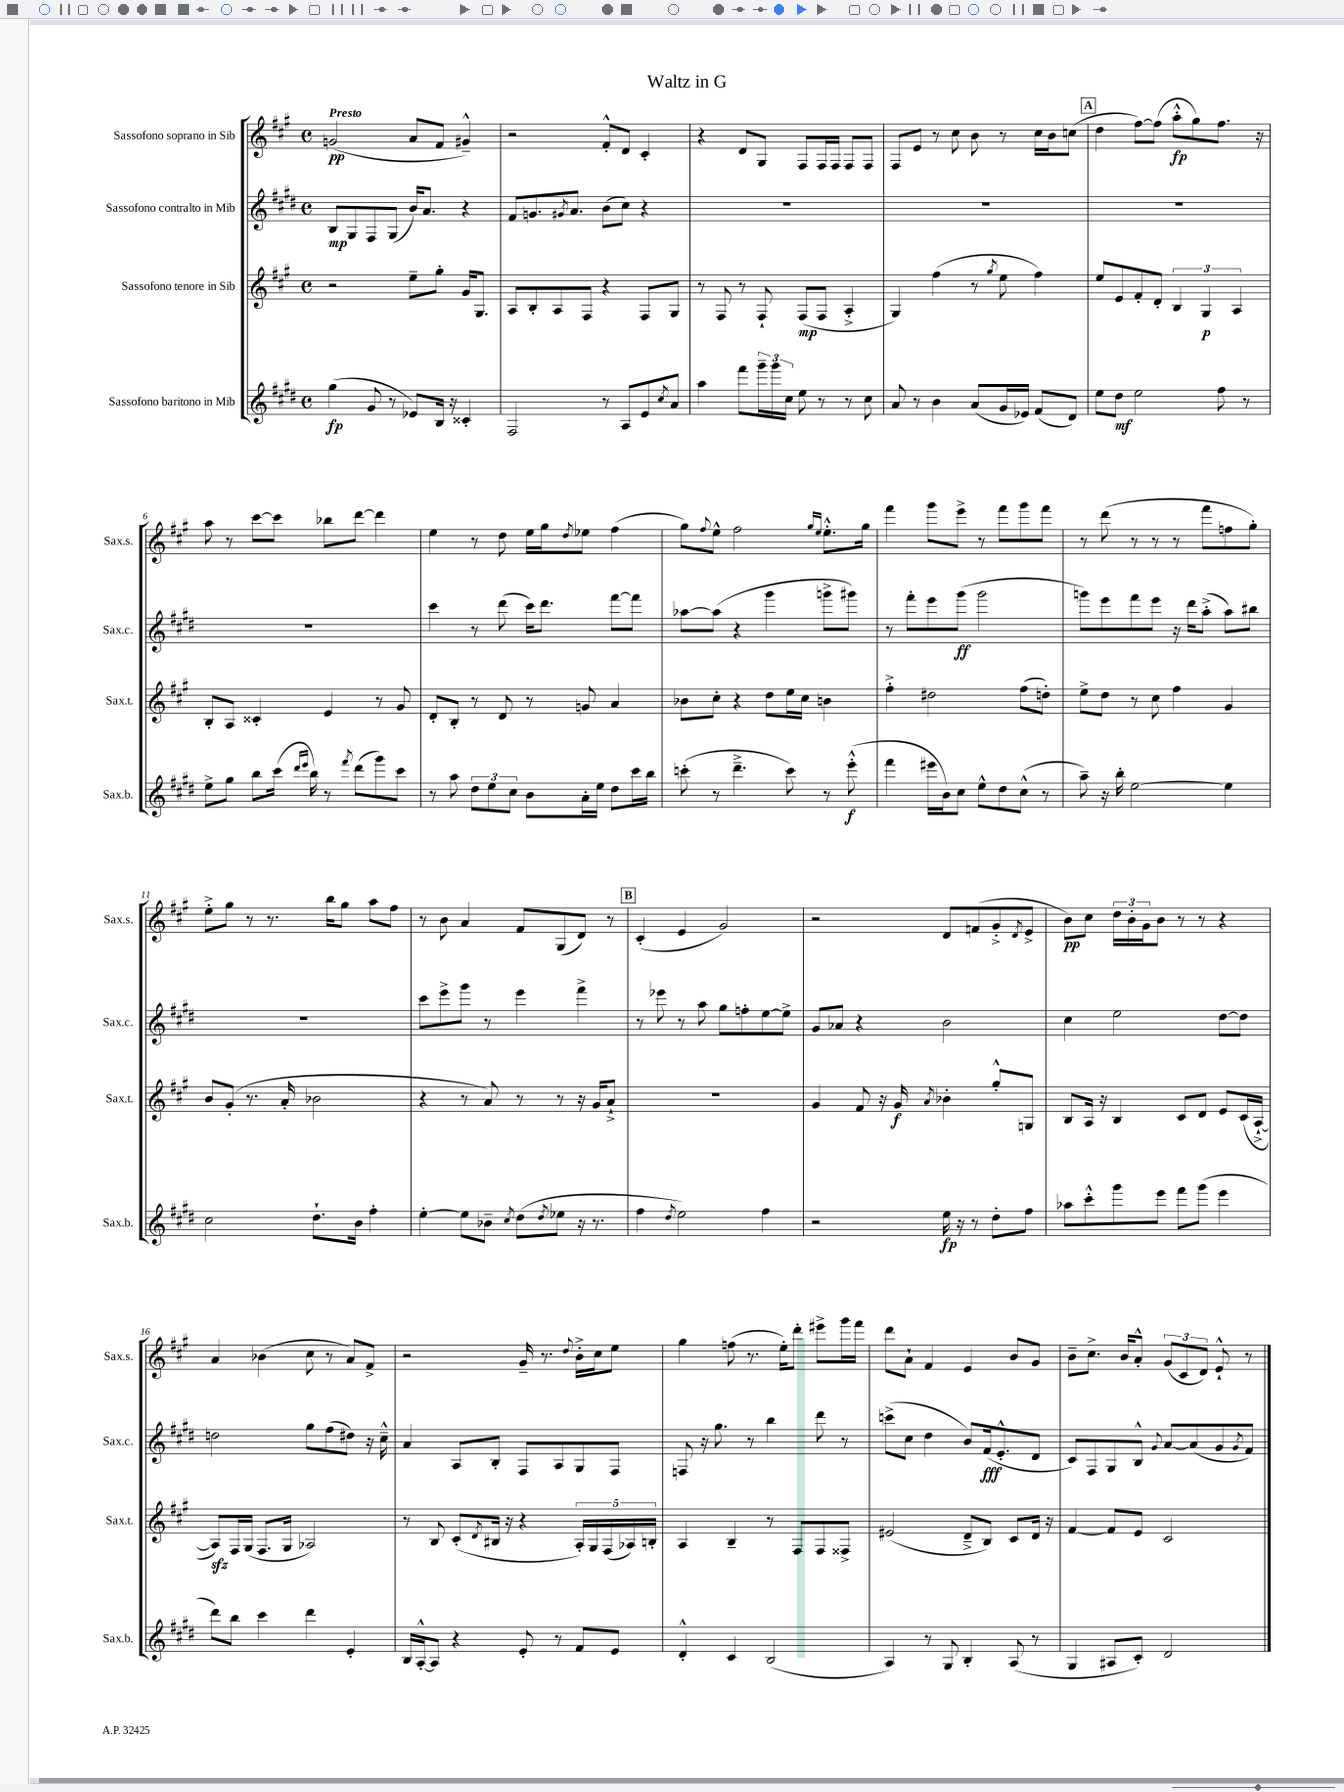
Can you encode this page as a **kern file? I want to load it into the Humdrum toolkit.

**kern	**kern	**kern	**kern
*staff4	*staff3	*staff2	*staff1
*clefG2	*clefG2	*clefG2	*clefG2
*k[f#c#g#d#]	*k[f#c#g#]	*k[f#c#g#d#]	*k[f#c#g#]
*M4/4	*M4/4	*M4/4	*M4/4
*met(c)	*met(c)	*met(c)	*met(c)
(4gg#	2r	8B	(2g
.	.	8G#	.
8g#	.	8F#	.
8r	.	(8G#	.
8e-)	8ee~	16b)	8a
.	.	8.a	.
16B	8gg#'	.	8f#
16r	.	.	.
4c##'	16g#	4r	4g#~^^)
.	8.G#	.	.
=	=	=	=
2F#	8A	8f#	2r
.	8B'	8.g	.
.	8A	.	.
.	.	8qg#	.
.	.	8.a	.
.	8F#	.	.
8r	4r	(8b	8f#'^^
8A	.	8cc#)	8d
8e	8F#	4r	4c#'
8qcc#	.	.	.
8a	8G#	.	.
=	=	=	=
4aa	8r	1r	4r
.	8F#	.	.
8fff#	8r	.	8d
24ggg#~	8F#`	.	8G#
24ggg#	.	.	.
24cc#	.	.	.
8ee	(8F#	.	8F#
8r	8F#	.	16F#
.	.	.	16F#
8r	4A'^	.	8F#
8cc#	.	.	8F#
=	=	=	=
8a	4G#)	1r	8F#
8r	.	.	8e
4b	(4ff#	.	8r
.	.	.	8cc#
(8a	8r	.	8b
.	8qgg#	.	.
16g#	8ee	.	8r
16e-)	.	.	.
(8f#	4ff#)	.	16cc#
.	.	.	16b
8d#)	.	.	(8cc
=	=	=	=
8ee	8ee	1r	4dd
8dd#	8e	.	.
2ee	8f#'	.	[8ff#)
.	8d'	.	(8ff#]
.	6B	.	8aa'^^
.	.	.	8gg#)
.	6G#	.	.
8ff#	.	.	8.ff#
.	6A	.	.
8r	.	.	.
.	.	.	16r
=	=	=	=
8ee^	8B'	1r	8aa
8gg#	8A	.	8r
8bb	4c##'	.	[8ccc#
(16ccc#	.	.	8ccc#]
16qqddd#	.	.	.
16qqeee	.	.	.
16bb)	.	.	.
8r	4e	.	8bb-
8qfff#	.	.	.
(8ddd#	.	.	[8ddd
8ggg#)	8r	.	4ddd]
8ccc#	8g#	.	.
=	=	=	=
8r	8d'	4ccc#	4ee
8aa	8B'	.	.
12dd#	8r	8r	8r
12ee	.	.	.
.	8d	(8ddd#	8dd
12cc#	.	.	.
8b	8r	16ccc#)	16ee
.	.	8.ddd#	16gg#
.	.	.	8qdd
16a'	8g	.	8ee-
16ee	.	.	.
8dd#	4a	[8fff#	(4ff#
16ccc#	.	8fff#]	.
16bb	.	.	.
=	=	=	=
(8ccc'	8b-	[8aa-	8gg#)
.	.	.	8qqff#
8r	8cc#'	(8aa-]	8ee^^
4.ddd#~^	4r	4r	2ff#
.	8dd	4ggg#	.
8ccc)	16ee	.	.
.	16cc#	.	.
.	.	.	16qqgg#
.	.	.	16qqee
8r	4b	8ggg^	8.ee'^^
(8eee'^^	.	8ggg#)	.
.	.	.	16gg#
=	=	=	=
4fff#	4ff#'^	8r	4fff#
.	.	8fff#'	.
16eee#	2dd#	8eee	8ggg#
16b)	.	.	.
8cc#	.	(8ggg#	8eee^
8ee^^	.	2ggg#	8r
8dd#	.	.	8fff#
(8cc#^^	(8ff#	.	8ggg#
8r	8dd')	.	8fff#
=	=	=	=
8aa~)	8ee^	8ggg)	8r
16r	8dd	8eee	(8ddd
16bb'	.	.	.
[2ee	8r	8fff#	8r
.	8cc#	8eee	8r
.	4ff#	16r	8r
.	.	16ddd#	.
.	.	(8aa'^	8fff#
4ee]	4g#	8aa)	8ff
.	.	8bb#	8gg#')
=	=	=	=
2cc#	8b	1r	8ee'^
.	(8g#'	.	8gg#
.	8.r	.	8r
.	.	.	8.r
.	16a'	.	.
8.dd#`	2b-	.	.
.	.	.	16bb
.	.	.	8gg#
16b	.	.	.
4ff#'	.	.	8aa
.	.	.	8ff#
=	=	=	=
[4ee'	4r	8ccc#	8r
.	.	8eee^	8b
8ee]	8r	8ggg#	4a
8b-~	8a)	8r	.
8qcc#	.	.	.
(8dd#	8r	4eee	8f#
8qdd#	.	.	.
8ee-	8r	.	(8G#
16r	16r	4fff#^	8d)
8.r	16g#	.	.
.	8a`^	.	8r
=	=	=	=
4ff#	1r	8r	(4c#'
.	.	8eee-	.
8qdd#	.	.	.
2ee)	.	8r	4e
.	.	8aa	.
.	.	8gg#	2g#)
.	.	8ff'	.
4ff#	.	[8ee	.
.	.	8ee^]	.
=	=	=	=
2r	4g#	8g#	2r
.	.	8a-	.
.	8f#	4r	.
.	16r	.	.
.	16g#	.	.
.	8qa	.	.
16ee	4b-'	2b	8d
16r	.	.	.
8r	.	.	(8f
8dd#'	8gg#'^^	.	8g#'^
.	.	.	8qd
8ff#	8G	.	8e^
=	=	=	=
8aa-	8B	4cc#	8b)
8ccc#'^^	16A	.	8cc#
.	16r	.	.
8ggg#	4B	2ee	24dd
.	.	.	24b'
.	.	.	24g#
8eee	.	.	8b
8fff#	8c#	.	8r
(8ggg#	8d	.	8r
4eee	8e	[8dd#	4r
.	(16c#	8dd#]	.
.	[16A`^	.	.
=	=	=	=
8ddd#)	8A])	2dd	4a
8bb	16F#	.	.
.	(16G#	.	.
4ccc#	8.F#	.	(4b-
.	16G#	.	.
4ddd#	2A-)	8gg#	8cc#
.	.	(8ff#	8r
4e'	.	8dd#)	8a)
.	.	16r	8f#^
.	.	16cc#~^^	.
=	=	=	=
16B	8r	4a	2r
[16A'^^	.	.	.
8A]	8B	.	.
4r	(8c#'	8A	.
.	8qd	.	.
.	16B#	8B'	.
.	16r	.	.
8e'	4r	8F#	16g#~
.	.	.	8.r
8r	.	8A	.
.	.	.	8qqdd
8f#	20A')	8G#	16b'^
.	20G#	.	.
.	.	.	16cc#
.	(20F#	.	.
8e	.	8F#	8ee
.	20A-)	.	.
.	20B'	.	.
=	=	=	=
4d#'^^	4A	8F	4gg#
.	.	16r	.
.	.	8.gg#	.
4c#	4B~	.	(8ff
.	.	8r	8.r
(2B	8r	4bb	.
.	.	.	16ee')
.	8F#	.	8ddd'
.	8F#	8ddd#	8eee#^
.	8F##^	8r	16ggg#
.	.	.	16fff#
=	=	=	=
4A)	(2e#	(8ccc^	8ddd
.	.	8cc#	8a`
8r	.	4dd#	4f#
8G#	.	.	.
4B'	8d~^	8b)	4e
.	8B)	(16f#	.
.	.	8.e'^^	.
(8A	8c#	.	8b
8r	16d	8d#	8g#
.	16r	.	.
=	=	=	=
4G#	[4f#	8c#)	8b~
.	.	8F#	8.cc#^
8A#	8f#]	8G#	.
.	.	.	16b
8c#')	8e	8B^^	8a'^^
.	.	8qqg#	.
2d#	2c#	[8a	(12g#
.	.	.	12c#
.	.	(8a]	.
.	.	.	12d)
.	.	8g#	8e`^^
.	.	8qg#	.
.	.	8f#)	8r
==	==	==	==
*-	*-	*-	*-
